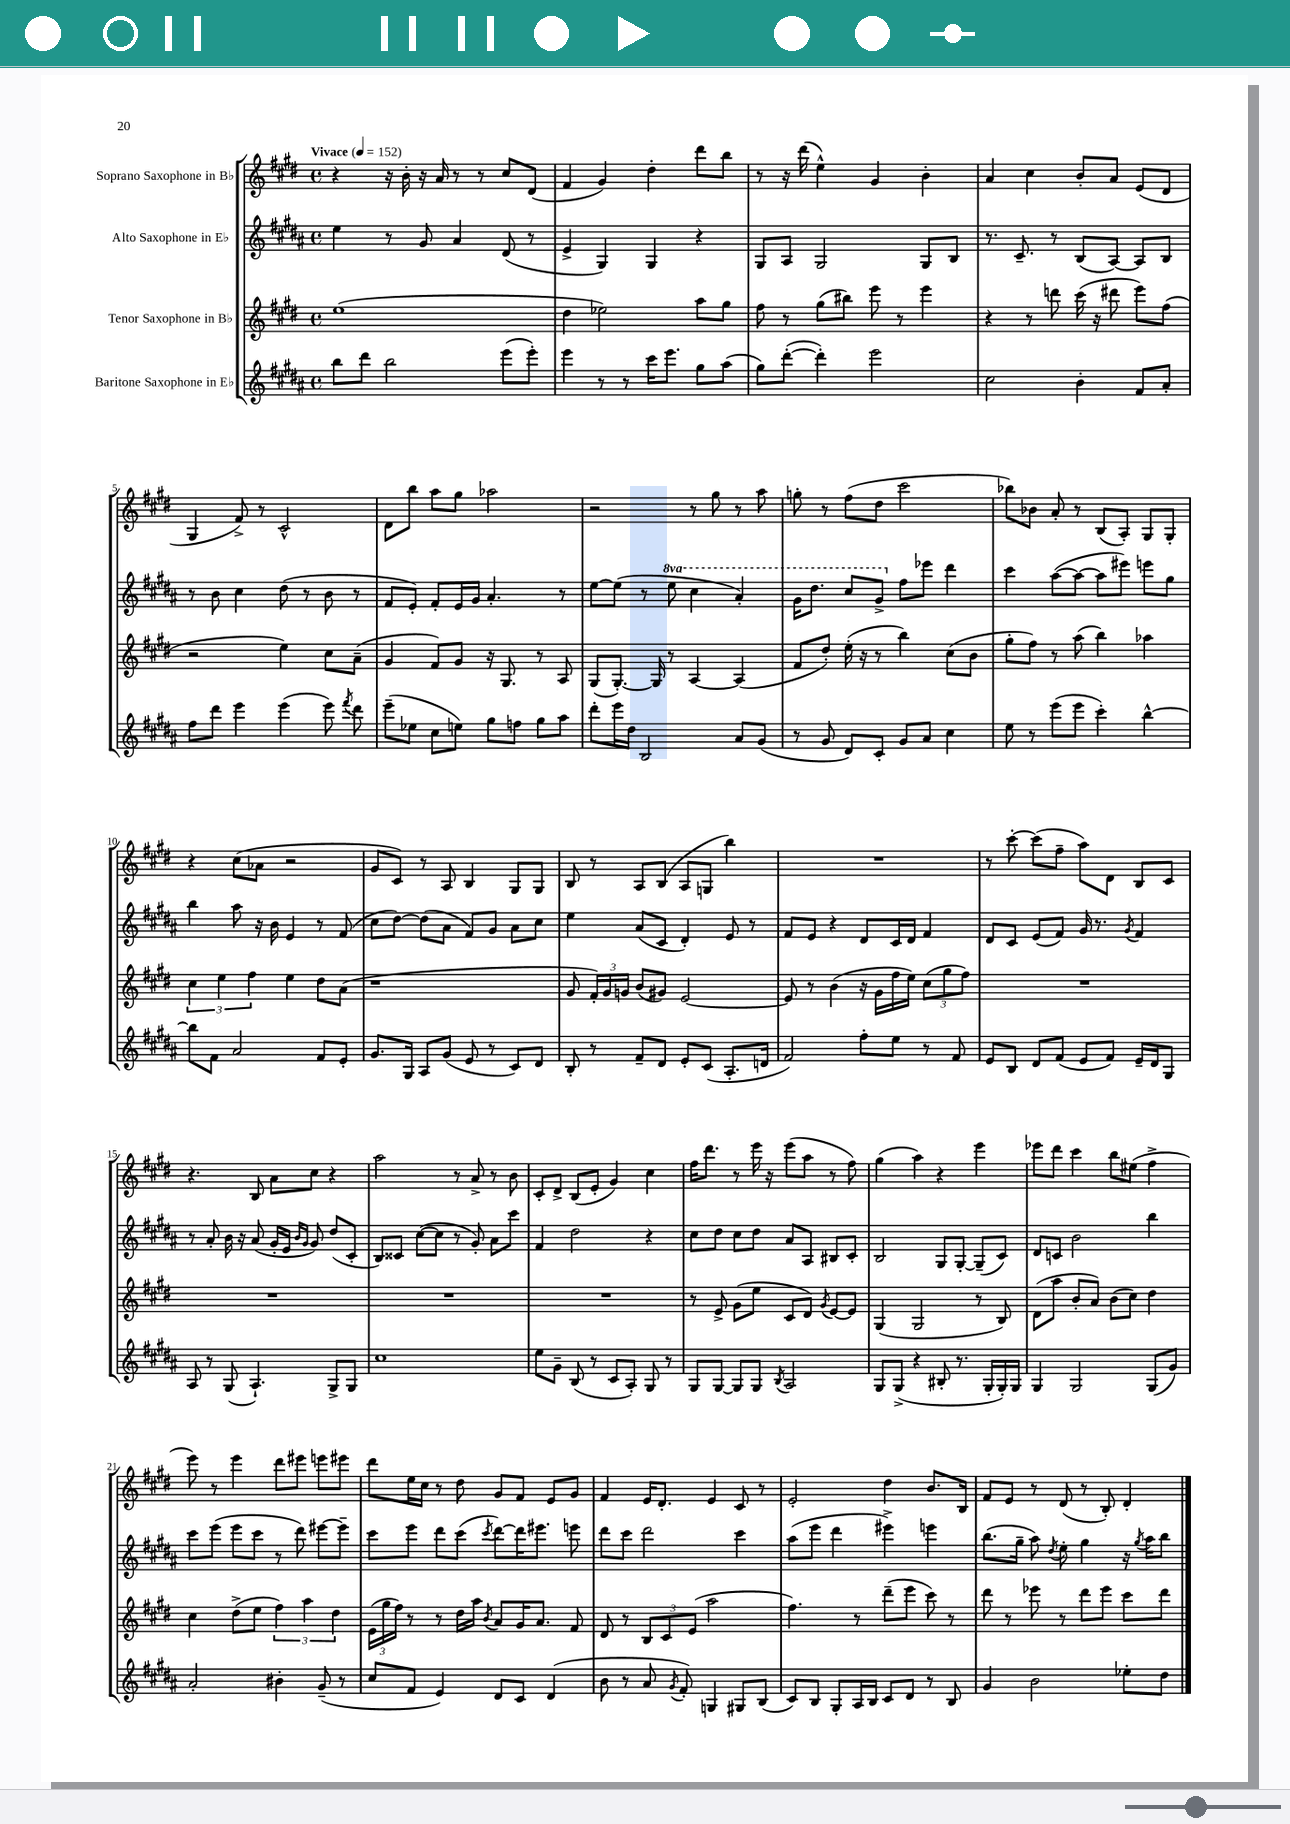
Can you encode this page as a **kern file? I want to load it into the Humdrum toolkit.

**kern	**kern	**kern	**kern
*part4	*part3	*part2	*part1
*staff4	*staff3	*staff2	*staff1
*I"Baritone Saxophone in E♭	*I"Tenor Saxophone in B♭	*I"Alto Saxophone in E♭	*I"Soprano Saxophone in B♭
*clefG2	*clefG2	*clefG2	*clefG2
*k[f#c#g#d#a#]	*k[f#c#g#d#]	*k[f#c#g#d#a#]	*k[f#c#g#d#]
*M4/4	*M4/4	*M4/4	*M4/4
*met(c)	*met(c)	*met(c)	*met(c)
*MM152	*MM152	*MM152	*MM152
=1	=1	=1	=1
!	!	!	!LO:TX:a:B:t=Vivace
8bb\L	(1ee	4ee\	4r
8ddd#\J	.	.	.
2bb\	.	8r	16r
.	.	.	16b'\
.	.	8g#/	16r
.	.	.	16a/
.	.	4a#/	8r
.	.	.	8r
(8eee\L	.	(8d#/	8cc#/L
8eee'\J)	.	8r	(8d#/J
=2	=2	=2	=2
4eee\	4dd#\	4e^/	4f#/
8r	2ee-X\)	4G#/)	4g#/)
8r	.	.	.
16ccc#\KL	.	4G#/	4dd#'\
8.eee\J	.	.	.
8gg#\L	8aa\L	4r	8ddd#\L
(8aa#\J	8gg#\J	.	8bb\J
=3	=3	=3	=3
8gg#\L)	8ff#\	8G#/L	8r
([8ddd#'\J	8r	8A#/J	16r
.	.	.	(16ddd#\
4ddd#'\])	(8gg#\L	2G#/	4ee^^\)
.	8bb#X\J)	.	.
2eee\	8eee\	.	4g#/
.	8r	.	.
.	4eee\	8G#/L	4b'\
.	.	8B/J	.
=4	=4	=4	=4
2cc#\	4r	8.r	4a/
.	.	8.c#~/	.
.	8r	.	4cc#\
.	8dddn\	8r	.
4b'\	(16ccc#\	(8B/L	8b'/L
.	16r	.	.
.	8ddd#X\	[8A#/J)	8a/J
8f#/L	8eee\L)	8A#/L]	(8e/L
8a#'/J	(8ff#\J	8B/J	8d#/J
!!LO:LB:g=z
=5	=5	=5	=5
8ff#\L	2r	8r	4G#/
8ddd#\J	.	8b\	.
4eee\	.	4cc#\	8f#^/)
.	.	.	8r
(4eee\	4ee\)	(8dd#\	2c#^^/
.	.	8r	.
8eee\)	8cc#\L	8b\	.
8qfff#/	.	.	.
8ddd#\	(8a~\J	8r	.
=6	=6	=6	=6
(8eee~\L	4g#/	8f#/L	8d#\L
8ee-X\J	.	8e'/J)	8bb\J
8cc#\L	8f#/L)	8f#'/L	8aa\L
8een\J)	8g#/J	16e/L	8gg#\J
.	.	16g#/JJ	.
8gg#\L	16r	4.a#'/	2aa-X\
.	8.G#/	.	.
8ffn\J	.	.	.
8gg#\L	8r	.	.
8aa#\J	8A/	8r	.
=7	=7	=7	=7
8ddd#'\L	(8G#/L	[8ee\L	2r
16eee\L	[8.G#'/J)	(8ee\J]	.
16dd#\JJ	.	.	.
2B/	.	8r	.
.	16G#/]	.	.
*	*	*8va	*
.	8r	8eee\	.
.	[4A/	4ccc#\	8r
.	.	.	8gg#\
8a#/L	(4A/]	4aa#'/)	8r
(8g#/J	.	.	8aa\
=8	=8	=8	=8
8r	8f#/L	16gg#\KL	8ggn'\
.	.	8.ddd#\J	.
8g#/	8dd#'/J)	.	8r
8d#/L)	(16ee'\	8ccc#/L	(8ff#\L
.	16r	.	.
8c#'/J	8r	8gg#^/J	8dd#\J
*	*	*X8va	*
8g#/L	4bb\)	8ff#\L	2ccc#\
8a#/J	.	8eee-X\J	.
4cc#\	(8cc#\L	4ddd#\	.
.	8b\J	.	.
=9	=9	=9	=9
8ee\	8gg#'\L	4ccc#\	8bb-X\L)
8r	8ff#\J)	.	8b-X\J
(8eee\L	8r	([8aa#\L	8a'/
8eee\J	(8aa\	8aa#\J_	8r
4ccc#'\)	4bb\)	8aa#\L]	(8B/L
.	.	8eee#X\J)	8A'/J)
[4bb^^\	4aa-X\	8eeen\L	8G#/L
.	.	8gg#\J	8G#'/J
!!LO:LB:g=z
=10	=10	=10	=10
8bb\L]	6cc#\	4bb\	4r
8f#\J	.	.	.
.	6ee\	.	.
2a#/	.	8aa#\	(8cc#\L
.	6ff#\	.	.
.	.	16r	8a-X\J
.	.	16b\	.
.	4ee\	4e/	2r
8f#/L	8dd#\L	8r	.
8e'/J	(8a\J	(8f#/	.
=11	=11	=11	=11
8.g#/L	1r	8cc#\L	8g#/L
.	.	[8dd#\J)	8c#/J)
16G#/Jk	.	.	.
8A#/L	.	(8dd#\L]	8r
(8g#/J	.	8a#\J	8A/
8e/	.	8f#/L)	4B/
8r	.	8g#/J	.
8c#/L)	.	8a#\L	8G#/L
8d#/J	.	8cc#\J	8G#/J
=12	=12	=12	=12
8B'/	8g#/	4ee\	8B/
8r	24f#'/LL)	.	8r
.	24g#/	.	.
.	24gn/JJ	.	.
8f#~/L	(8b/L	(8a#/L	8A/L
8d#/J	8g#X/J)	8c#/J	(8B/J
8e'/L	[2e/	4d#'/)	8A/L
(8c#/J	.	.	8Gn/J
8.A#'/L	.	8e/	4bb\)
.	.	8r	.
16dn/Jk	.	.	.
=13	=13	=13	=13
2f#/)	8e/]	8f#/L	1r
.	8r	8e/J	.
.	(4b\	4r	.
8ff#'\L	16r	8d#/L	.
.	16g#\LL	.	.
8ee\J	16ff#\	16c#/L	.
.	16ee\JJ)	16d#/JJ	.
8r	(12cc#\L	4f#/	.
.	12gg#\	.	.
8f#/	.	.	.
.	12ff#\J)	.	.
=14	=14	=14	=14
8e/L	1r	8d#/L	8r
8B/J	.	8c#/J	[8ccc#'\
8d#/L	.	(8e/L	(8ccc#\L]
(8f#/J	.	8f#/J)	8ff#~\J
8e/L	.	16g#/	8aa\L)
.	.	8.r	.
8f#/J)	.	.	8d#\J
.	.	8qg#/	.
16e~/LL	.	4f#/	8B/L
16d#/J	.	.	.
8G#/J	.	.	8c#/J
!!LO:LB:g=z
=15	=15	=15	=15
8A#/	1r	8r	4.r
8r	.	8a#'/	.
(8G#/	.	16b\	.
.	.	16r	.
4.A#`/)	.	(8a#/	8B/
.	.	16g#'/LL	8a\L
.	.	16e/JJ	.
.	.	16qqb/LL	.
.	.	16qqg#/JJ	.
.	.	8g#/)	8cc#\J
8G#^/L	.	(8dd#/L	4r
8G#/J	.	8c#'/J	.
=16	=16	=16	=16
1cc#	1r	8B/L)	2aa\
.	.	8c##X/J	.
.	.	([8cc#\L	.
.	.	8cc#\J]	.
.	.	8r	8r
.	.	8g#'/)	8a^/
.	.	8a#\L	8r
.	.	8ccc#\J	8b\
=17	=17	=17	=17
8ee\L	1r	4f#/	8c#'/L
8g#~\J	.	.	8d#^/J
(8B/	.	2dd#\	(8B/L
8r	.	.	8e'/J
8c#/L	.	.	4g#/)
8A#'/J)	.	.	.
8G#/	.	4r	4cc#\
8r	.	.	.
=18	=18	=18	=18
8G#/L	8r	8cc#\L	16ff#\KL
.	.	.	8.ddd#\J
[8G#/J	8e^/	8dd#\J	.
8G#/L]	(8g#\L	8cc#\L	8r
8G#/J	8ee\J	8dd#\J	16eee\
.	.	.	16r
8qB/	.	.	.
2A#/	8c#/L	8a#/L	(8eee\L
.	8d#/J)	8A#/J	8aa\J
.	8qg#/	.	.
.	[8e/L	8B#X/L	8r
.	8e/J]	8c#'/J	8ff#\)
=19	=19	=19	=19
8G#/L	(4G#/	2B/	(4gg#\
(8G#^/J	.	.	.
4r	2G#/	.	4aa\)
8B#X'/	.	8G#/L	4r
8.r	.	[8G#'/J	.
.	8r	(8G#~/L]	4eee\
16G#'/LL	.	.	.
16G#'/)	8B/)	8c#/J)	.
16G#/JJ	.	.	.
=20	=20	=20	=20
4G#/	(8d#\L	8d#/L	8eee-X\L
.	8aa\J	8cn/J	8ddd#\J
2G#/	8b'/L	2b\	4ccc#\
.	8a/J)	.	.
.	(8b\L	.	8bb\L
.	8cc#\J)	.	(8ee#X\J
(8G#/L	4dd#\	4bb\	4ff#^\
8g#/J)	.	.	.
!!LO:LB:g=z
=21	=21	=21	=21
2a#'/	4cc#\	8ccc#\L	8eee\)
.	.	(8eee\J	8r
.	(8dd#^\L	8eee\L	4eee\
.	8ee\J	8ccc#\J	.
4b#X'\	6ff#\)	8r	8ddd#\L
.	.	8ddd#\)	8eee#X\J
.	6aa\	.	.
(8g#~/	.	[8eee#X\L	8eeen\L
.	6dd#\	.	.
8r	.	8eee#~\J]	8eee#X\J
=22	=22	=22	=22
8cc#/L	(24e\LL	8ccc#\L	8ddd#\L
.	24gg#\	.	.
.	24ff#\JJ)	.	.
8f#/J	8r	8eee\J	16ee\L
.	.	.	16cc#\JJ
4e/)	8r	8ddd#\L	8r
.	16dd#\LL	(8ccc#\J	8dd#\
.	16aa\JJ	.	.
.	8qb/	8qccc#/	.
8d#/L	8a/L	[8ddd#\L)	8g#/L
8c#/J	16g#/K	16ddd#\K]	8f#/J
.	8.a/J	8.eee#X\J	.
(4d#/	.	.	8e/L
.	8f#/	8eeen\	8g#/J
=23	=23	=23	=23
8b\	8d#/	8ddd#\L	4f#/
8r	8r	8ccc#\J	.
8a#/	12B/L	2ddd#\	16e/KL
.	.	.	8.d#'/J
.	12c#/	.	.
8qg#/	.	.	.
8f#'/)	.	.	.
.	(12e/J	.	.
4Gn/	2aa\	.	4e/
8G#X/L	.	4ccc#\	8c#/
(8B/J	.	.	8r
=24	=24	=24	=24
8c#/L)	4.ff#\)	(8aa#\L	2e'/
8B/J	.	8eee\J	.
8G#'/L	.	4ddd#\	.
16A#/L	8r	.	.
16B/JJ	.	.	.
8c#/L	(8ddd#~\L	4eee#X^\)	4dd#\
8d#/J	8eee\J	.	.
8r	8ccc#\)	4eeen\	8.b/L
8B/	8r	.	.
.	.	.	16B/Jk
=25	=25	=25	=25
4g#/	8ddd#\	(8.bb\L	8f#/L
.	8r	.	8e/J
.	.	16gg#~\Jk	.
2b\	8eee-X\	8aa#\)	8r
.	.	8qdd#/	.
.	8r	8ee'\	(8d#/
.	8ddd#\L	4gg#\	8r
.	8eee-\J	.	8B'/)
8ee-X'\L	8ccc#\L	16r	4d#'/
.	.	8qgg#/	.
.	.	16aa#\KL	.
8dd#\J	8ddd#\J	8bb\J	.
==	==	==	==
*-	*-	*-	*-
